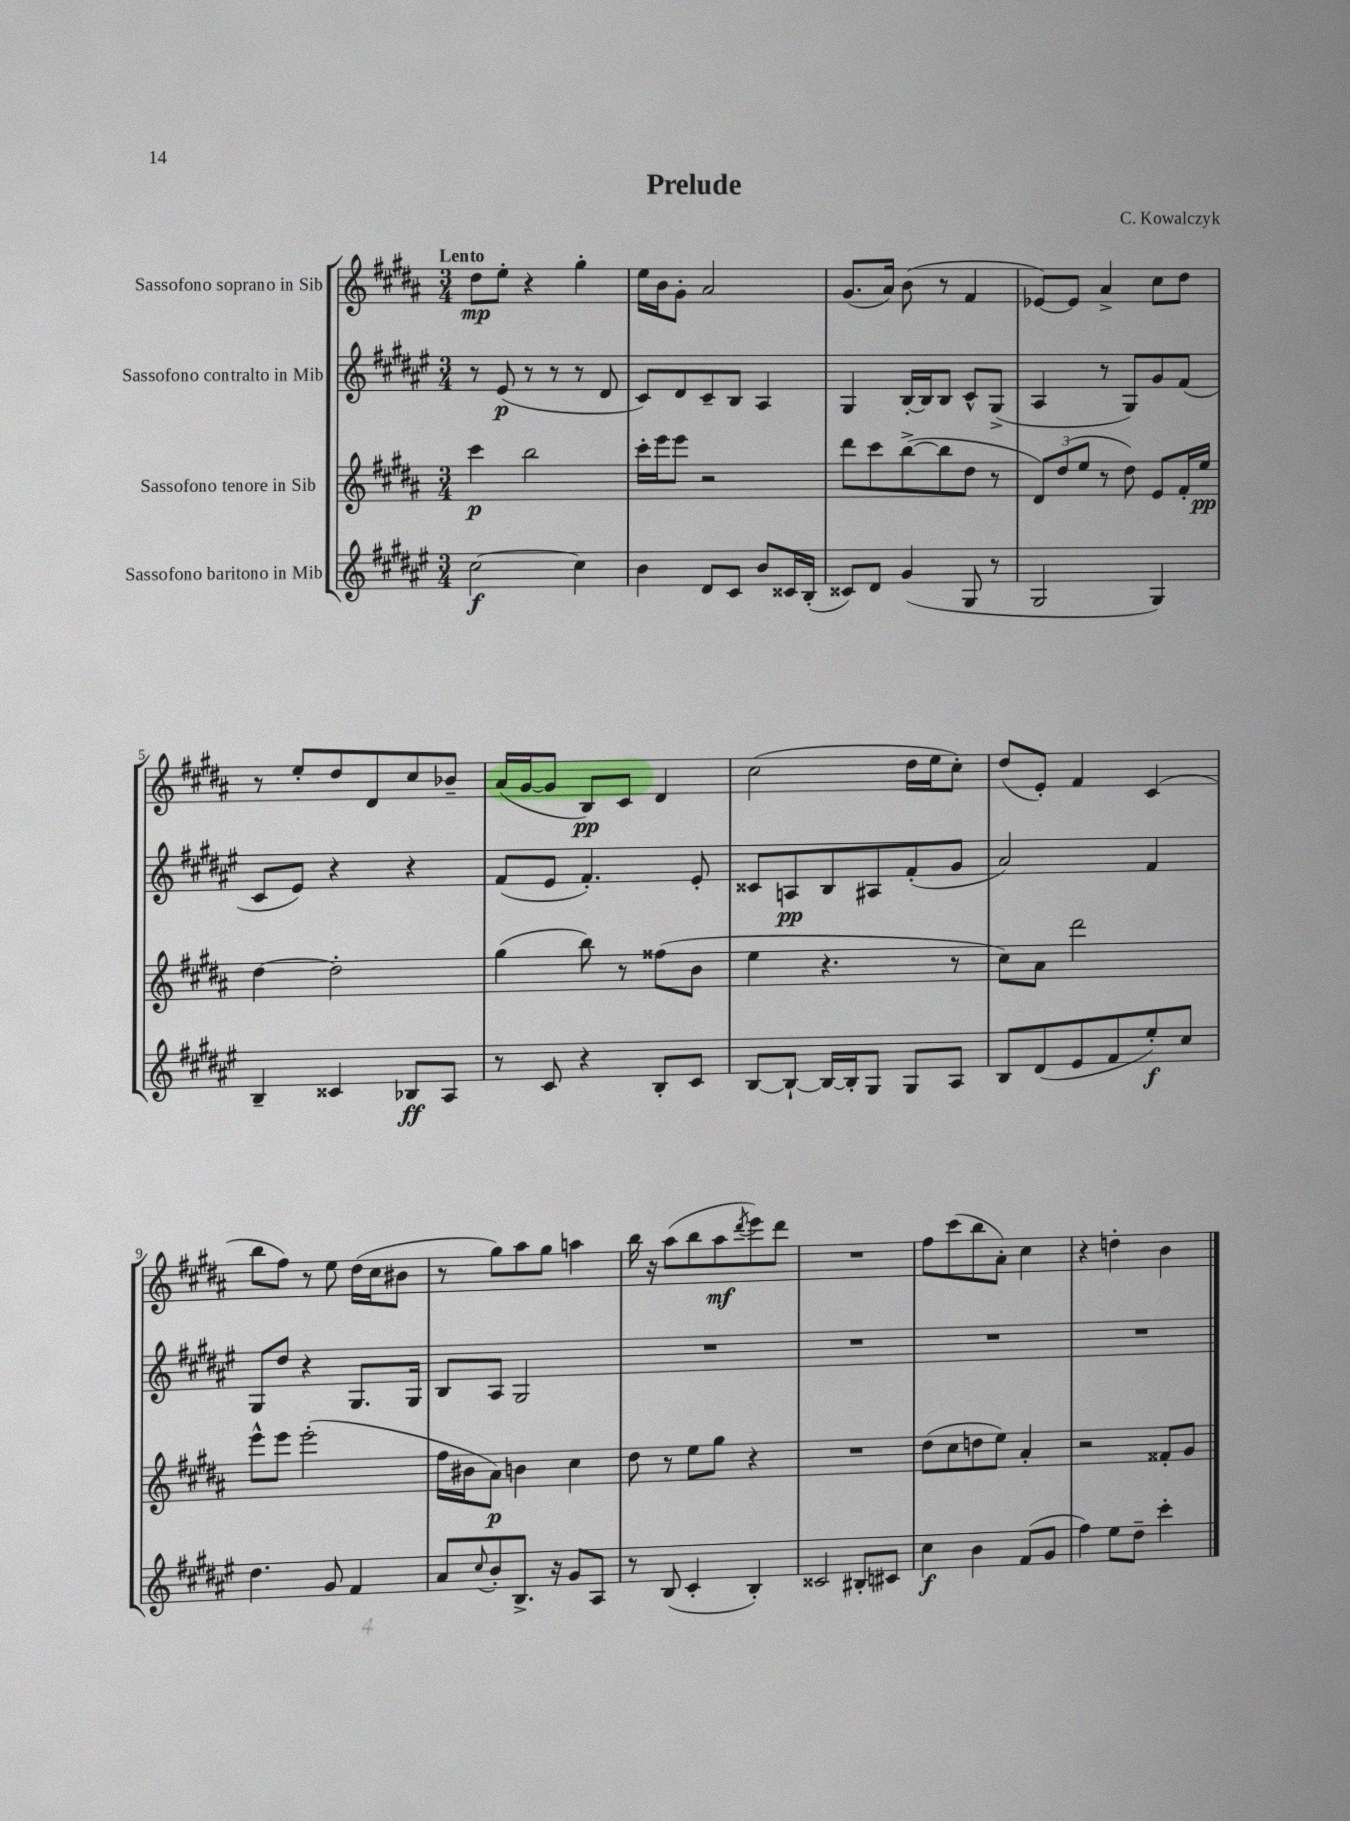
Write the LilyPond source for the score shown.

\header { title = "Prelude" composer = "C. Kowalczyk" }
<<
\new StaffGroup <<
\new Staff = "s0" \with { instrumentName = "Sassofono soprano in Sib" } {
    \clef treble \key b \major \numericTimeSignature \time 3/4 \tempo "Lento"
    dis''8\mp e''8-. r4 gis''4-. |
    e''16 b'16 gis'8-. ais'2 |
    gis'8.( ais'16) b'8( r8 fis'4 |
    ees'8~) ees'8 ais'4-> cis''8 dis''8 |
    r8 e''8-. dis''8 dis'8 cis''8 bes'8-- |
    ais'16( gis'16~ gis'8 b8\pp) cis'8 dis'4 |
    cis''2( dis''16 e''16 cis''8-.) |
    dis''8( e'8-.) fis'4 cis'4( |
    b''8 fis''8) r8 e''8 dis''16( cis''16 bis'8 |
    r8 gis''8) ais''8 gis''8 a''4 |
    b''16 r16 ais''8( b''8 ais''8\mf \acciaccatura { dis'''8 } e'''8) dis'''8 |
    R2. |
    fis''8 cis'''8( b''8 ais'8-.) cis''4 |
    r4 d''4-. b'4 \bar "|." |
}
\new Staff = "s1" \with { instrumentName = "Sassofono contralto in Mib" } {
    \clef treble \key fis \major \numericTimeSignature \time 3/4
    r8 eis'8\p( r8 r8 r8 dis'8 |
    cis'8) dis'8 cis'8-- b8 ais4 |
    gis4 b16~-. b16 b8 cis'8-^ gis8->( |
    ais4 r8 gis8) gis'8 fis'8( |
    cis'8 eis'8) r4 r4 |
    fis'8( eis'8 fis'4.-.) eis'8-. |
    cisis'8 a8\pp b8 ais8 fis'8-.( gis'8 |
    ais'2) fis'4 |
    gis8 dis''8 r4 gis8. gis16 |
    b8 ais8 gis2 |
    R2. |
    R2. |
    R2. |
    R2. \bar "|." |
}
\new Staff = "s2" \with { instrumentName = "Sassofono tenore in Sib" } {
    \clef treble \key b \major \numericTimeSignature \time 3/4
    cis'''4\p b''2 |
    cis'''16-. e'''16 e'''8 r2 |
    dis'''8 cis'''8 b''8~->( b''8 dis''8 r8 |
    \tuplet 3/2 { dis'8) dis''8( e''8 } r8 dis''8) e'8 fis'16-. e''16\pp |
    dis''4~ dis''2-. |
    gis''4( b''8) r8 fisis''8( b'8 |
    e''4 r4. r8 |
    cis''8) ais'8 dis'''2 |
    e'''8-^ e'''8 e'''2-.( |
    fis''16 bis'16 ais'8\p) b'4 cis''4 |
    dis''8 r8 e''8 gis''8 r4 |
    R2. |
    dis''8( cis''8 d''8 e''8) ais'4-. |
    r2 fisis'8-. gis'8 \bar "|." |
}
\new Staff = "s3" \with { instrumentName = "Sassofono baritono in Mib" } {
    \clef treble \key fis \major \numericTimeSignature \time 3/4
    cis''2~\f cis''4 |
    b'4 dis'8 cis'8 b'8 cisis'16 b16-.( |
    cisis'8) dis'8 gis'4( gis8 r8 |
    gis2 gis4) |
    b4-- cisis'4 bes8\ff ais8 |
    r8 cis'8 r4 b8-. cis'8 |
    b8~ b8~-! b16~ b16-. gis8 gis8 ais8 |
    b8 dis'8( eis'8 fis'8 eis''8-.\f) cis''8 |
    dis''4. gis'8 fis'4 |
    ais'8 \appoggiatura { cis''8 } b'8-. b8.-> r16 gis'8 ais8 |
    r8 b8( cis'4-. b4-.) |
    cisis'2 bis8-. cis'8 |
    cis''4\f b'4 fis'8( gis'8 |
    fis''4) eis''8 dis''8-- cis'''4-. \bar "|." |
}
>>
>>
